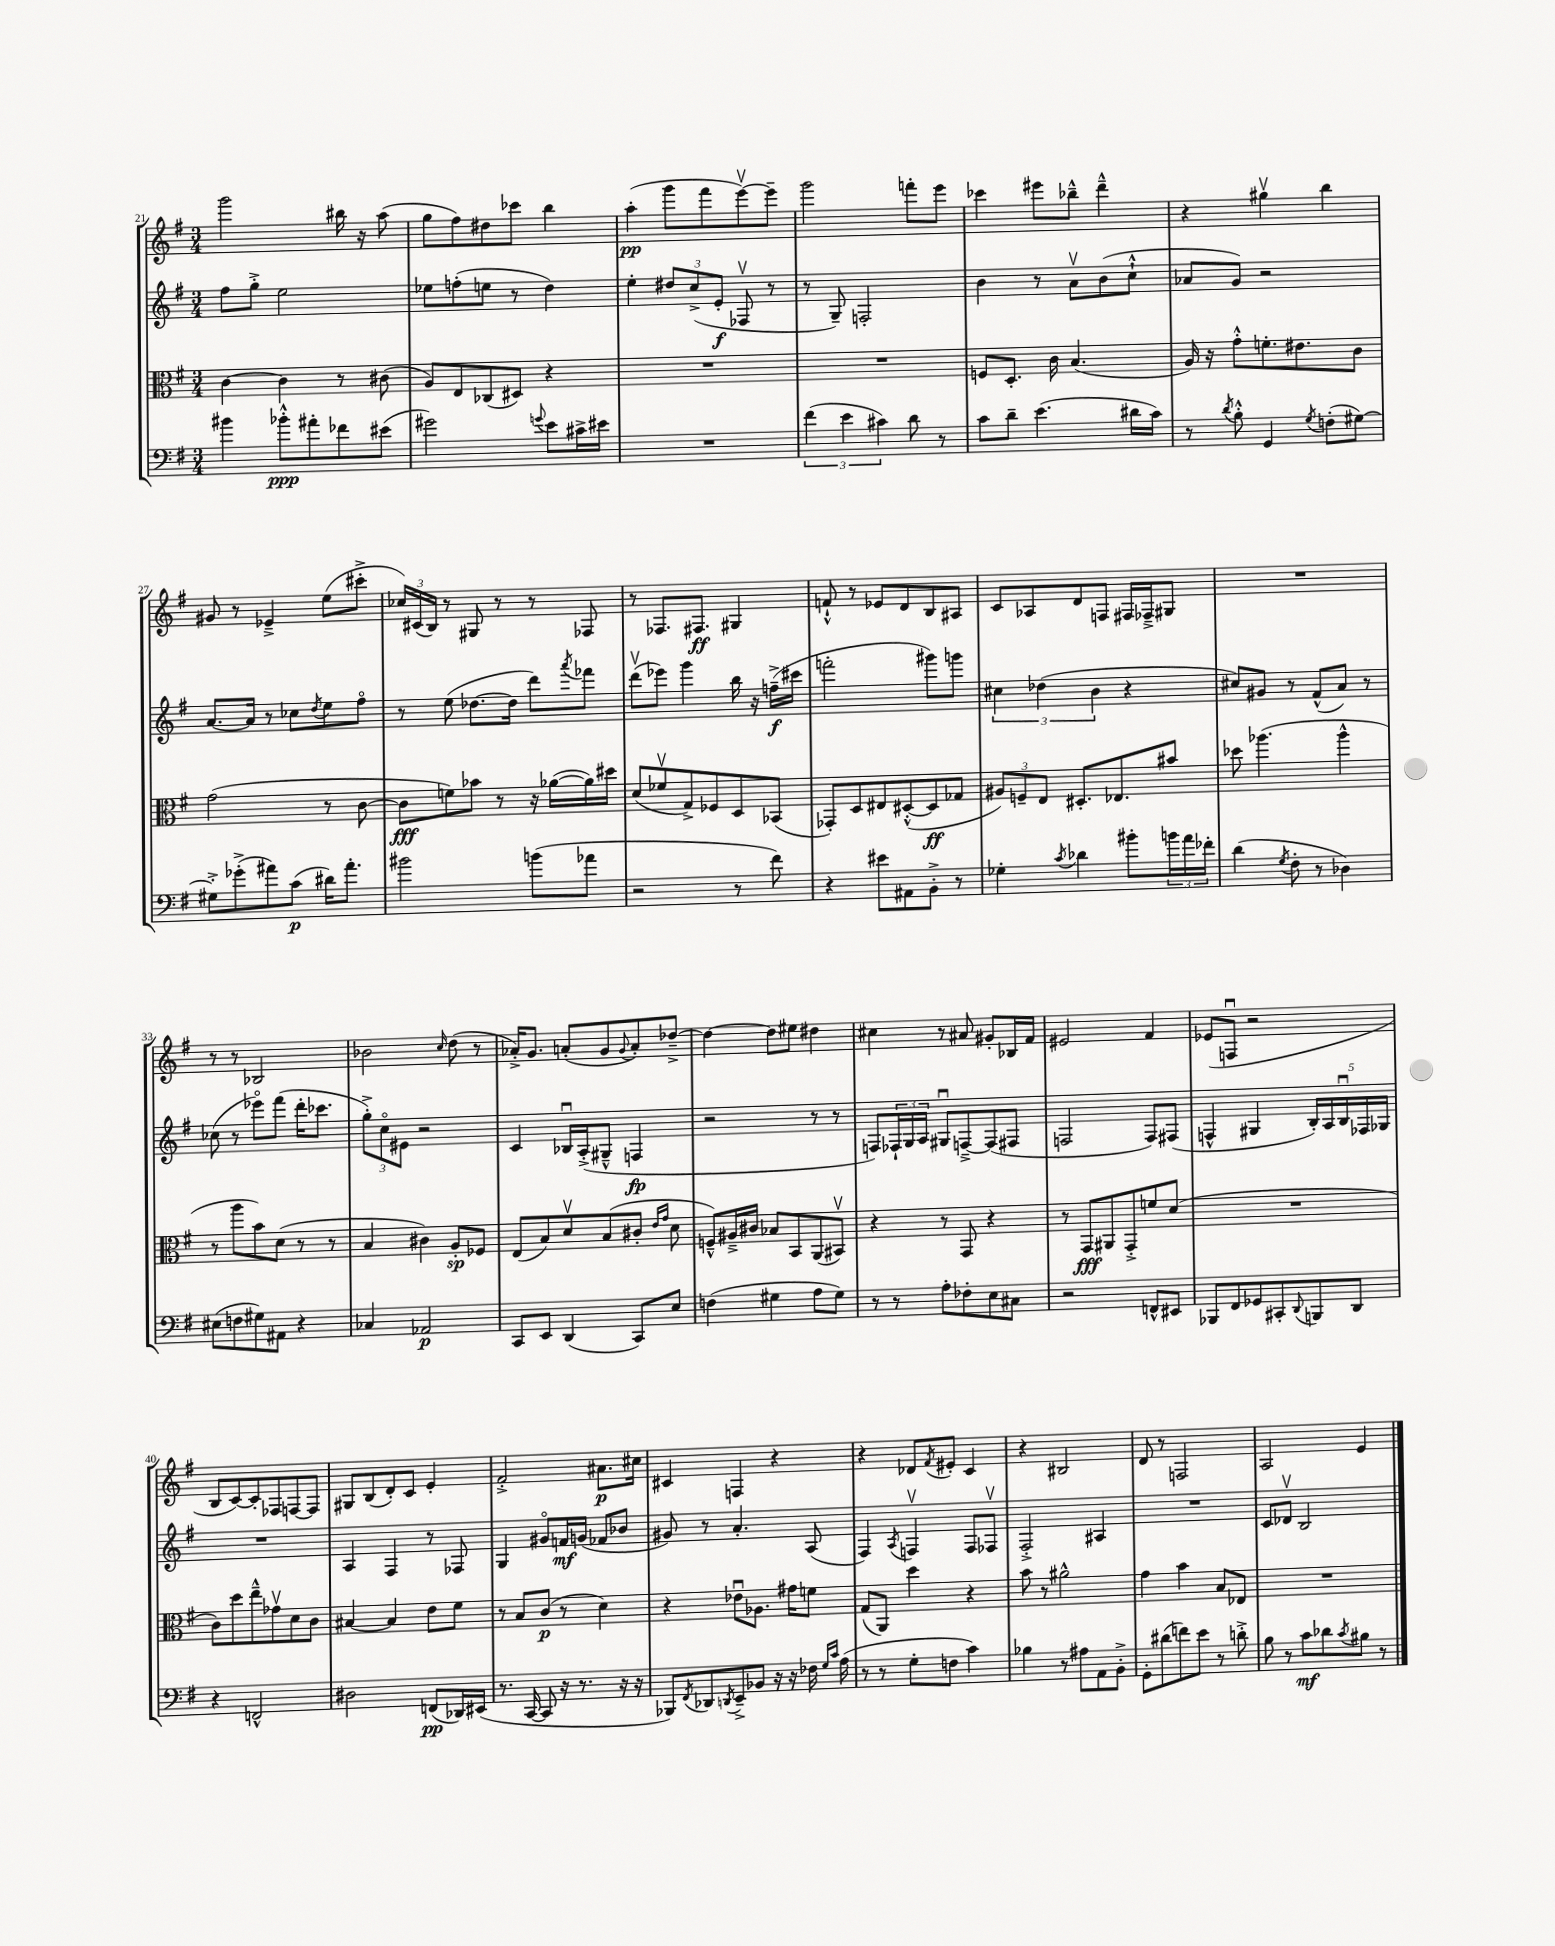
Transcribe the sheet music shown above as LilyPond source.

<<
\new StaffGroup <<
\new Staff = "s0" {
    \clef treble \key g \major \numericTimeSignature \time 3/4
    g'''2 bis''16 r16 a''8( |
    g''8 fis''8) dis''8 ces'''8 b''4 |
    a''4-.\pp( g'''8 fis'''8 e'''8~\upbow) e'''8-- |
    g'''2 f'''8-. e'''8 |
    ces'''4 eis'''8 bes''8---^ d'''4---^ |
    r4 gis''4\upbow b''4 |
    gis'8 r8 ees'4---> e''8( cis'''8-.-> |
    \tuplet 3/2 { ces''16) cis'16( b16) } r8 gis8 r8 r8 fes8 |
    r8 fes8. fis8.\ff gis4 |
    f'8-!-^ r8 ees'8 d'8 b8 ais8 |
    c'8 aes8 d'8 f8 fis16 fes16---> gis8 |
    R2. |
    r8 r8 bes2 |
    bes'2 \grace { c''16 } d''8( r8 |
    aes'16-.->) g'8. a'8-.( g'8 \appoggiatura { g'8 } a'8-.) des''8~---> |
    des''4~ des''8 eis''8 dis''4 |
    cis''4 r8 ais'8 gis'8-. bes16 fis'16 |
    eis'2 fis'4 |
    ees'8( f8\downbow r2 |
    b8 c'8~) c'8-. fes8 f8~ f8 |
    gis8 b8( d'8-.) c'8 e'4-. |
    fis'2-.-> ais'8.\p cis''16 |
    cis'4 f4 r4 |
    r4 des'8 \acciaccatura { fis'8 } eis'8-. c'4 |
    r4 bis2 |
    d'8 r8 f2 |
    a2 e'4 \bar "|." |
}
\new Staff = "s1" {
    \clef treble \key g \major \numericTimeSignature \time 3/4
    fis''8 g''8-.-> e''2 |
    ees''8 f''8-.( e''8 r8 d''4) |
    e''4-. \tuplet 3/2 { dis''8 c''8->( e'8-.\f } fes8\upbow r8 |
    r8 g8--) f2-. |
    b'4 r8 a'8\upbow b'8( c''8-!-^ |
    aes'8 g'8) r2 |
    a'8.~ a'16 r8 ces''8 \acciaccatura { d''8 } e''8 fis''8\flageolet |
    r8 e''8( des''8.~ des''16 d'''8) \acciaccatura { a'''8 } fes'''8 |
    d'''8\upbow( ees'''8) g'''4 b''16 r16 f''16--->\f( cis'''16 |
    f'''2-. gis'''8) g'''8 |
    \tuplet 3/2 { cis''4 des''4( b'4 } r4 |
    cis''8) gis'8 r8 fis'8-^( a'8) r8 |
    ces''8( r8 ees'''8\flageolet) fis'''8( d'''16-. ces'''8. |
    \tuplet 3/2 { g''8-.->) c''8\flageolet eis'8 } r2 |
    c'4 bes16\downbow a16-.->( gis8---^ f4\fp |
    r2 r8 r8 |
    f8) \tuplet 3/2 { fes16-! g16 a16 } gis8\downbow f8~---> f8( fis8 |
    f2 f8) fis8( |
    f4-^ gis4 \tuplet 5/4 { b16-.) a16 b16\downbow fes16 ges16 } |
    R2. |
    a4 fis4 r8 fes8 |
    g4 gis'8\flageolet f'16\mf g'16( fes'8 bes'8 |
    gis'8) r8 a'4.-. a8( |
    fis4) \acciaccatura { a8 } f4\upbow f8 fes8\upbow |
    fis2-.-> ais4 |
    R2. |
    c'8 des'8\upbow b2 \bar "|." |
}
\new Staff = "s2" {
    \clef alto \key g \major \numericTimeSignature \time 3/4
    c'4~ c'4 r8 cis'8( |
    a8) e8 ces8( dis8) r4 |
    R2. |
    R2. |
    f8 d8.-. c'16 b4.( |
    a16) r16 g'8-.-^ f'8.-. eis'8. c'8 |
    g'2( r8 c'8~ |
    c'8\fff f'8) bes'8 r8 r16 aes'16~( aes'16) dis''16 |
    d'8( fes'8\upbow g8->) fes8 d8 bes,8( |
    ges,8-.) d8 eis8 dis8~-.-^( dis8\ff ges8 |
    \tuplet 3/2 { ais8) f8-- e8 } dis8.-. ees8. bis'8 |
    des''8 aes''4.( aes''4-^ |
    r8 a''8 b'8) d'8( r8 r8 |
    b4 cis'4) a8-.\sp fes8 |
    e8( b8) d'8\upbow b8( cis'8-. \grace { e'16 g'16 } d'8 |
    f8---^) ais16---> cis'16 bes8 b,8 a,8( bis,8\upbow) |
    r4 r8 g,8 r4 |
    r8 g,8\fff ais,8 g,8-.-> f'8 d'8( |
    R2. |
    c'8) d''8 e''8---^ ges'8\upbow d'8 c'8 |
    bis4~ bis4 e'8 fis'8 |
    r8 b8 c'8\p( r8 d'4) |
    r4 ees'8\downbow aes8. gis'16 f'8 |
    g8( a,8) d''4 r4 |
    b'8 r8 ais'2-^ |
    g'4 b'4 b8 ees8 |
    R2. \bar "|." |
}
\new Staff = "s3" {
    \clef bass \key g \major \numericTimeSignature \time 3/4
    bis'4 bes'8-.-^\ppp ais'8-. fes'8 eis'8( |
    gis'2) \appoggiatura { g'8 } e'8 cis'16-> eis'16 |
    R2. |
    \tuplet 3/2 { fis'4( e'4 cis'4) } d'8 r8 |
    c'8 d'8-- e'4.( dis'16 c'16) |
    r8 \acciaccatura { d'8 } b8-.-^ g,4 \acciaccatura { g8 } f8-.( gis8~) |
    gis8-.-> ges'8-.->( ais'8) c'8\p( dis'16) ais'8.-. |
    bis'2 b'8( aes'8 |
    r2 r8 fis'8) |
    r4 eis'8 ais,8 b,8-.-> r8 |
    ges4-. \acciaccatura { c'8 } des'4 bis'8-. \tuplet 3/2 { b'16 a'16 fes'16-. } |
    d'4( \acciaccatura { g8 } fis8-. r8 des4) |
    eis8( f8 gis8) ais,8 r4 |
    ces4 aes,2\p |
    c,8 e,8 d,4( c,8) e8 |
    f4( gis4 a8 gis8) |
    r8 r8 a8-. fes8-. e8 cis8 |
    r2 f,8-^ eis,8 |
    bes,,8 fis,8 ges,8 cis,8-. \appoggiatura { d,8 } b,,8 d,8 |
    r4 f,2-^ |
    dis2 f,8\pp( des,16) eis,16( |
    r8. c,16~ c,8 r16 r8. r16 r16 |
    bes,,8) \acciaccatura { fis,8 } des,8 \acciaccatura { d,8 } e,8---> bes,8 r16 r16 fes16 \grace { g16 c'16 } a16( |
    r8 r8 g8-. f8 c'4) |
    bes4 r8 ais8 a,8 b,8-.-> |
    g,8-. dis'8( f'8) e'8 r8 d'8-.-> |
    b8 r8 c'8\mf des'8 \acciaccatura { c'8 } bis8 r8 \bar "|." |
}
>>
>>
\layout { \context { \Score currentBarNumber = #21 } }
